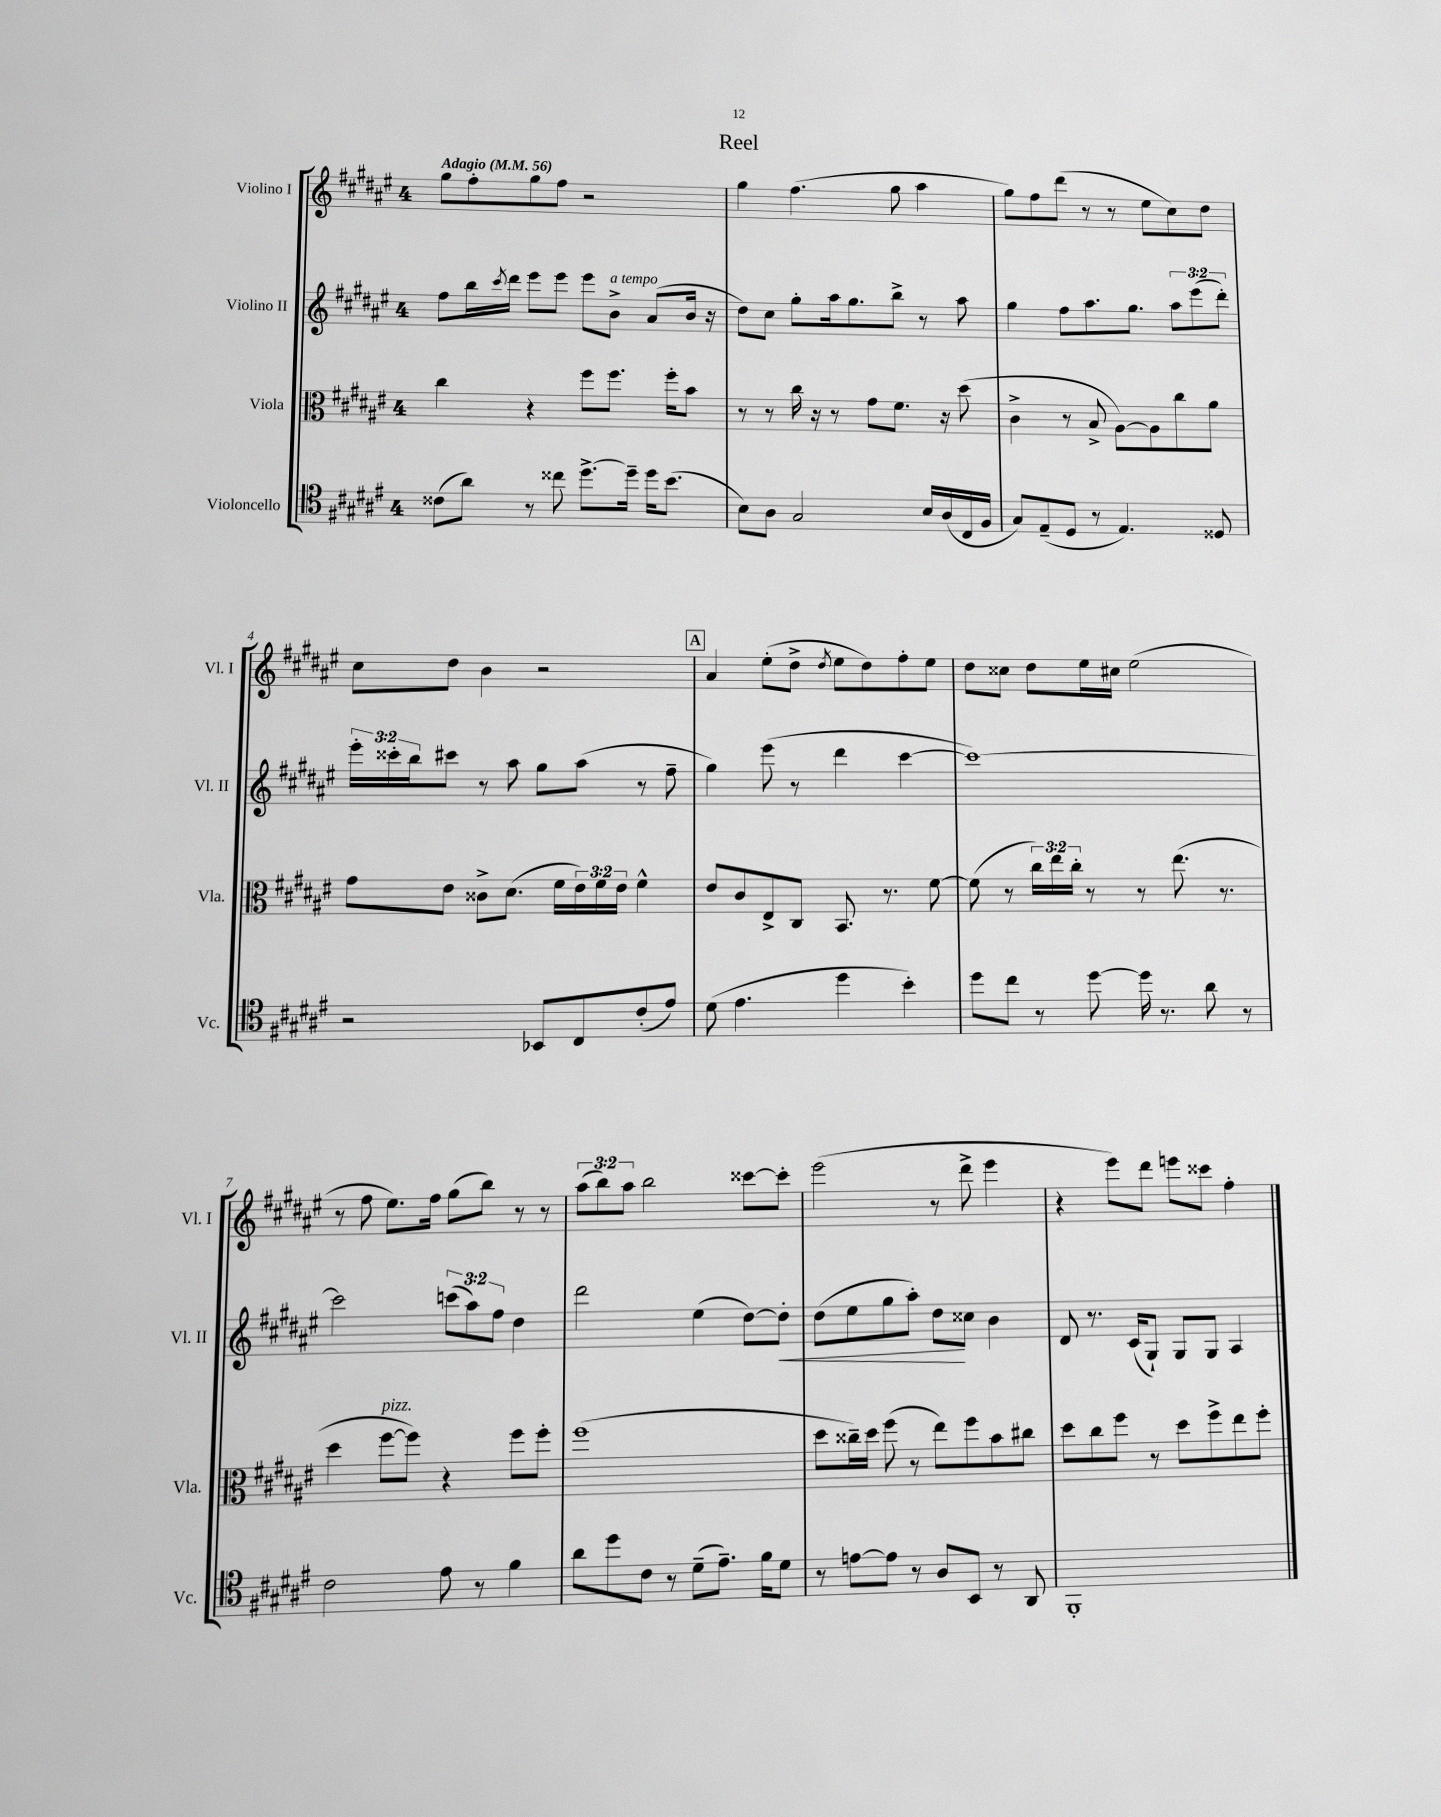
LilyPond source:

\header { title = "Reel" }
<<
\new StaffGroup <<
\new Staff = "s0" \with { instrumentName = "Violino I" shortInstrumentName = "Vl. I" } {
    \clef treble \key fis \major \once \override Staff.TimeSignature.style = #'single-digit \time 4/4 \override Staff.TupletNumber.text = #tuplet-number::calc-fraction-text \tempo "Adagio" 4 = 56
    gis''8 fis''8-. gis''8 fis''8 r2 |
    gis''4 fis''4.( gis''8 ais''4 |
    gis''8) fis''8 dis'''8( r8 r8 eis''8 cis''8) dis''8 |
    cis''8 dis''8 b'4 r2 |
    \mark \markup { \box "A" } ais'4 eis''8-.( dis''8-> \acciaccatura { dis''8 } eis''8 dis''8) fis''8-. eis''8 |
    dis''8 cisis''8 dis''8 eis''16 cis''16 eis''2( |
    r8 fis''8 eis''8.) fis''16 gis''8( b''8) r8 r8 |
    \tuplet 3/2 { ais''8( b''8) ais''8 } b''2 cisis'''8~ cisis'''8-. |
    eis'''2( r8 dis'''8-> eis'''4 |
    r4 eis'''8) dis'''8 e'''8 cisis'''8 fis''4-. \bar "|." |
}
\new Staff = "s1" \with { instrumentName = "Violino II" shortInstrumentName = "Vl. II" } {
    \clef treble \key fis \major \once \override Staff.TimeSignature.style = #'single-digit \time 4/4 \override Staff.TupletNumber.text = #tuplet-number::calc-fraction-text
    fis''8 b''16 \acciaccatura { cis'''8 } dis'''16 eis'''8 eis'''8 eis'''8 b'8->^\markup { \italic "a tempo" } ais'8( b'16 r16 |
    dis''8) cis''8 gis''8-. ais''16 gis''8. b''8-> r8 ais''8 |
    gis''4 fis''8 ais''8. gis''8. \tuplet 3/2 { ais''8 eis'''8( dis'''8-.) } |
    \tuplet 3/2 { eis'''16-. cisis'''16-. b''16 } cis'''8 r8 ais''8 gis''8 ais''8( r8 fis''8-- |
    \mark \markup { \box "A" } gis''4) eis'''8( r8 dis'''4 cis'''4~ |
    cis'''1~) |
    cis'''2 \tuplet 3/2 { c'''8( ais''8) fis''8 } dis''4 |
    dis'''2 eis''4( dis''8~) dis''8-.\< |
    dis''8( eis''8 gis''8 ais''8-.) dis''8\! cisis''8 b'4 |
    dis'8 r8. cis'16( gis8-!) gis8 gis8 ais4 \bar "|." |
}
\new Staff = "s2" \with { instrumentName = "Viola" shortInstrumentName = "Vla." } {
    \clef alto \key fis \major \once \override Staff.TimeSignature.style = #'single-digit \time 4/4 \override Staff.TupletNumber.text = #tuplet-number::calc-fraction-text
    cis''4 r4 fis''8 fis''8. fis''16-. b'8 |
    r8 r8 cis''16 r16 r8 gis'8 fis'8. r16 dis''8( |
    cis'4-> r8 b8-> ais8~) ais8 cis''8 ais'8 |
    gis'8 eis'8 cisis'8-> dis'8.( fis'16 \tuplet 3/2 { eis'16) fis'16 eis'16 } fis'4-^ |
    \mark \markup { \box "A" } eis'8 cis'8 eis8-> cis8 b,8. r8. fis'8~ |
    fis'8( r8 \tuplet 3/2 { cis''16) eis''16 cis''16-. } r8 r8 eis''8.( r8. |
    dis''4 fis''8~^\markup { \italic "pizz." } fis''8) r4 fis''8 fis''8-. |
    fis''1( |
    dis''8 cisis''16--) dis''16 fis''8( r8 eis''8) fis''8 b'8 cis''8 |
    dis''8 cis''8 fis''8 r8 dis''8 fis''8-> eis''8 fis''8-. \bar "|." |
}
\new Staff = "s3" \with { instrumentName = "Violoncello" shortInstrumentName = "Vc." } {
    \clef tenor \key fis \major \once \override Staff.TimeSignature.style = #'single-digit \time 4/4
    cisis'8( ais'8) r8 cisis''8 dis''8.~-> dis''16-- dis''16 b'8.( |
    b8) ais8 gis2 b16 ais16( cis16 fis16 |
    gis8) eis8--( dis8 r8 eis4.) disis8 |
    r2 bes,8 cis8 cis'8-.( eis'8) |
    \mark \markup { \box "A" } dis'8( eis'4. dis''4 b'4-.) |
    dis''8 cis''8 r8 dis''8~ dis''16 r8. ais'8 r8 |
    cis'2 eis'8 r8 fis'4 |
    ais'8 dis''8 cis'8 r8 dis'8--( eis'8.--) fis'16 dis'8 |
    r8 e'8~ e'8 r8 ais8 b,8 r8 ais,8 |
    fis,1-. \bar "|." |
}
>>
>>
